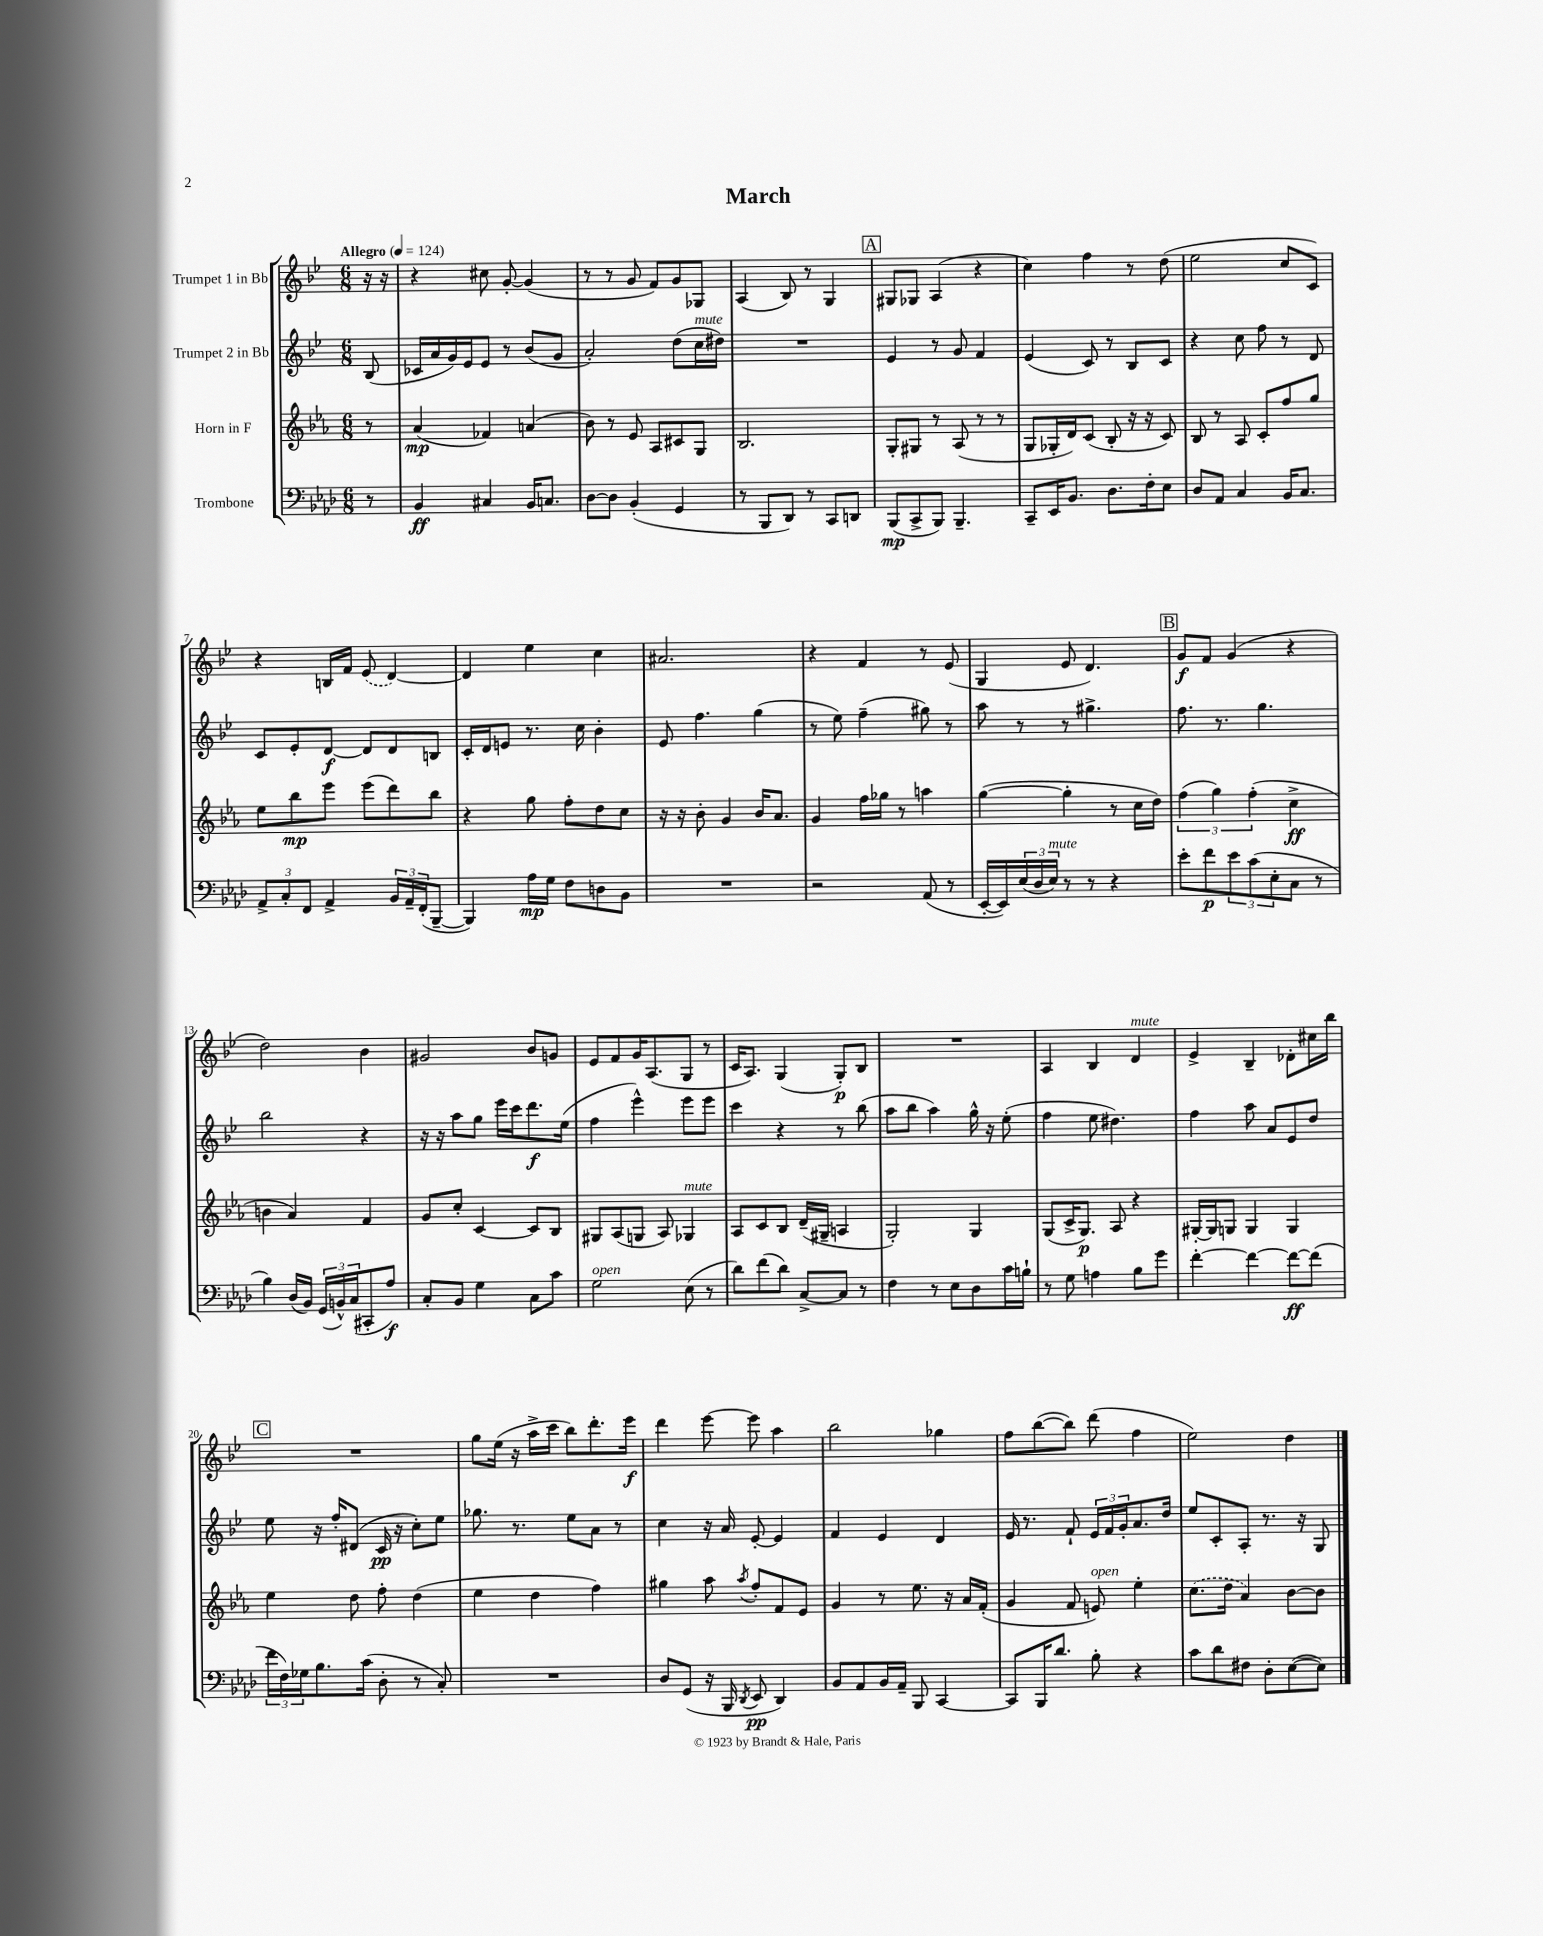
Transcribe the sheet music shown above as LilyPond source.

\header { title = "March" }
<<
\new StaffGroup <<
\new Staff = "s0" \with { instrumentName = "Trumpet 1 in Bb" } {
    \clef treble \key bes \major \numericTimeSignature \time 6/8 \partial 8 \tempo "Allegro" 4 = 124
    r16 r16 |
    r4 cis''8 g'8~-. g'4( |
    r8 r8 g'8 f'8) g'8 ges8 |
    a4( bes8) r8 g4 |
    \mark \markup { \box "A" } gis8 ges8 a4( r4 |
    c''4) f''4 r8 d''8( |
    ees''2 c''8 c'8) |
    r4 b16 f'16 \once \slurDashed ees'8( d'4~) |
    d'4 ees''4 c''4 |
    ais'2. |
    r4 f'4 r8 ees'8( |
    g4 ees'8 d'4.) |
    \mark \markup { \box "B" } g'8\f f'8 g'4( r4 |
    d''2) bes'4 |
    gis'2 bes'8 g'8 |
    ees'8 f'8 g'16 a8.( g8 r8 |
    c'16 a8.) g4( g8-.\p) bes8 |
    R2. |
    a4 bes4 d'4^\markup { \italic "mute" } |
    ees'4-> bes4-- des'8-. cis''16 bes''16 |
    \mark \markup { \box "C" } R2. |
    g''8 ees''16( r16 a''16-> c'''16 bes''8) d'''8.-. ees'''16\f |
    d'''4 ees'''8~ ees'''8 a''4 |
    bes''2 ges''4 |
    f''8 bes''8~( bes''8) d'''8( f''4 |
    ees''2) d''4 \bar "|." |
}
\new Staff = "s1" \with { instrumentName = "Trumpet 2 in Bb" } {
    \clef treble \key bes \major \numericTimeSignature \time 6/8 \partial 8
    bes8( |
    ces'16 a'16 g'16) ees'16 ees'8 r8 bes'8( g'8 |
    a'2-.) d''8( c''16^\markup { \italic "mute" } dis''16) |
    R2. |
    \mark \markup { \box "A" } ees'4 r8 g'8 f'4 |
    ees'4( c'8) r8 bes8 c'8 |
    r4 c''8 f''8 r8 d'8 |
    c'8 ees'8-. d'8~\f d'8 d'8 b8 |
    c'16-. d'16 e'8 r8. c''16 bes'4-. |
    ees'8 f''4. g''4( |
    r8 ees''8) f''4--( gis''8) r8 |
    a''8 r8 r8 gis''4.-> |
    \mark \markup { \box "B" } f''8. r8. g''4. |
    bes''2 r4 |
    r16 r16 a''8 g''8 ees'''16 c'''16 d'''8.\f ees''16( |
    f''4 ees'''4-^) ees'''8 ees'''8 |
    c'''4 r4 r8 bes''8( |
    a''8 bes''8 a''4) g''16-^ r16 ees''8-.( |
    f''4 ees''8 dis''4.) |
    f''4 a''8 a'8 ees'8 d''8 |
    \mark \markup { \box "C" } ees''8 r16 f''16-. dis'8( c'16\pp r16 c''8-.) ees''8 |
    ges''8. r8. ees''8 a'8 r8 |
    c''4 r16 a'16 ees'8~-. ees'4 |
    f'4 ees'4 d'4 |
    ees'16 r8. f'8-! \tuplet 3/2 { ees'16 f'16 g'16-. } a'8. d''16 |
    ees''8 c'8-. a8-. r8. r16 g8 \bar "|." |
}
\new Staff = "s2" \with { instrumentName = "Horn in F" } {
    \clef treble \key ees \major \numericTimeSignature \time 6/8 \partial 8
    r8 |
    aes'4\mp( fes'4) a'4( |
    bes'8) r8 ees'8 aes8 cis'8 g8 |
    bes2. |
    \mark \markup { \box "A" } g8-. gis8 r8 aes8( r8 r8 |
    g8 ges16-. d'16) c'8( bes8-. r16 r16 c'8) |
    bes8 r8 aes8 c'8-. f''8 g''8 |
    ees''8 bes''8\mp ees'''8 ees'''8( d'''8) bes''8 |
    r4 g''8 f''8-. d''8 c''8 |
    r16 r16 bes'8-. g'4 bes'16 aes'8. |
    g'4 f''16 ges''16 r8 a''4 |
    g''4~( g''4-. r8 c''16 d''16) |
    \mark \markup { \box "B" } \tuplet 3/2 { f''4( g''4) f''4-.( } c''4->\ff |
    b'4 aes'4) f'4 |
    g'8 c''8-. c'4~ c'8 bes8 |
    gis8 aes8( g8 aes8) ges4^\markup { \italic "mute" } |
    aes8 c'8 bes8 d'16--( gis16-- a4 |
    g2-.) g4 |
    g8( c'16-> g8.\p) aes8 r4 |
    gis16~-. gis16 g8 g4 g4 |
    \mark \markup { \box "C" } ees''4 d''8 f''8-. d''4( |
    ees''4 d''4 f''4) |
    gis''4 aes''8 \acciaccatura { aes''8 } f''8-. f'8 ees'8 |
    g'4 r8 ees''8. r16 aes'16 f'16-.( |
    g'4 f'8 e'8^\markup { \italic "open" }) ees''4-. |
    \once \slurDashed c''8.( d''16 aes'4) bes'8~ bes'8 \bar "|." |
}
\new Staff = "s3" \with { instrumentName = "Trombone" } {
    \clef bass \key aes \major \numericTimeSignature \time 6/8 \partial 8
    r8 |
    bes,4\ff cis4 bes,16 c8. |
    des8~ des8 bes,4-.( g,4 |
    r8 bes,,8 des,8) r8 c,8 d,8 |
    \mark \markup { \box "A" } bes,,8\mp( c,8-> bes,,8) bes,,4.-- |
    c,8-- ees,16 bes,8. des8. f16-. ees8 |
    des8 aes,8 c4 bes,16 c8. |
    \tuplet 3/2 { aes,8-> c8-. f,8 } aes,4-> \tuplet 3/2 { bes,16 aes,16-- f,16-.( } bes,,8~-- |
    bes,,4) aes16\mp g16 f8 d8 bes,8 |
    R2. |
    r2 aes,8( r8 |
    ees,16~-. ees,16) \tuplet 3/2 { ees16( des16 ees16^\markup { \italic "mute" }) } r8 r8 r4 |
    \mark \markup { \box "B" } ees'8-. f'8\p \tuplet 3/2 { ees'8 c'8( ees8-. } c8 r8 |
    bes4) des16( bes,16) \tuplet 3/2 { g,16( b,16-^) c16( } cis,8-. aes8\f) |
    c8-. bes,8 g4 c8 c'8 |
    g2^\markup { \italic "open" } ees8( r8 |
    des'8) f'8( des'8) c8~-> c8 r8 |
    f4 r8 ees8 des8 c'16 b16-! |
    r8 g8 a4 bes8 g'8 |
    f'4~-. f'4~ f'8~\ff f'8( |
    \mark \markup { \box "C" } \tuplet 3/2 { f'16 f16) ges16 } bes8. c'16( des8-. r8 c8-.) |
    R2. |
    des8 g,8( r16 bes,,16 \acciaccatura { des,8 } ees,8\pp des,4) |
    bes,8 aes,8 bes,16 aes,16-- bes,,8 c,4~ |
    c,8 bes,,16 des'8. bes8-. r4 |
    c'8 des'8 fis8 des8-. ees8~( ees8) \bar "|." |
}
>>
>>
